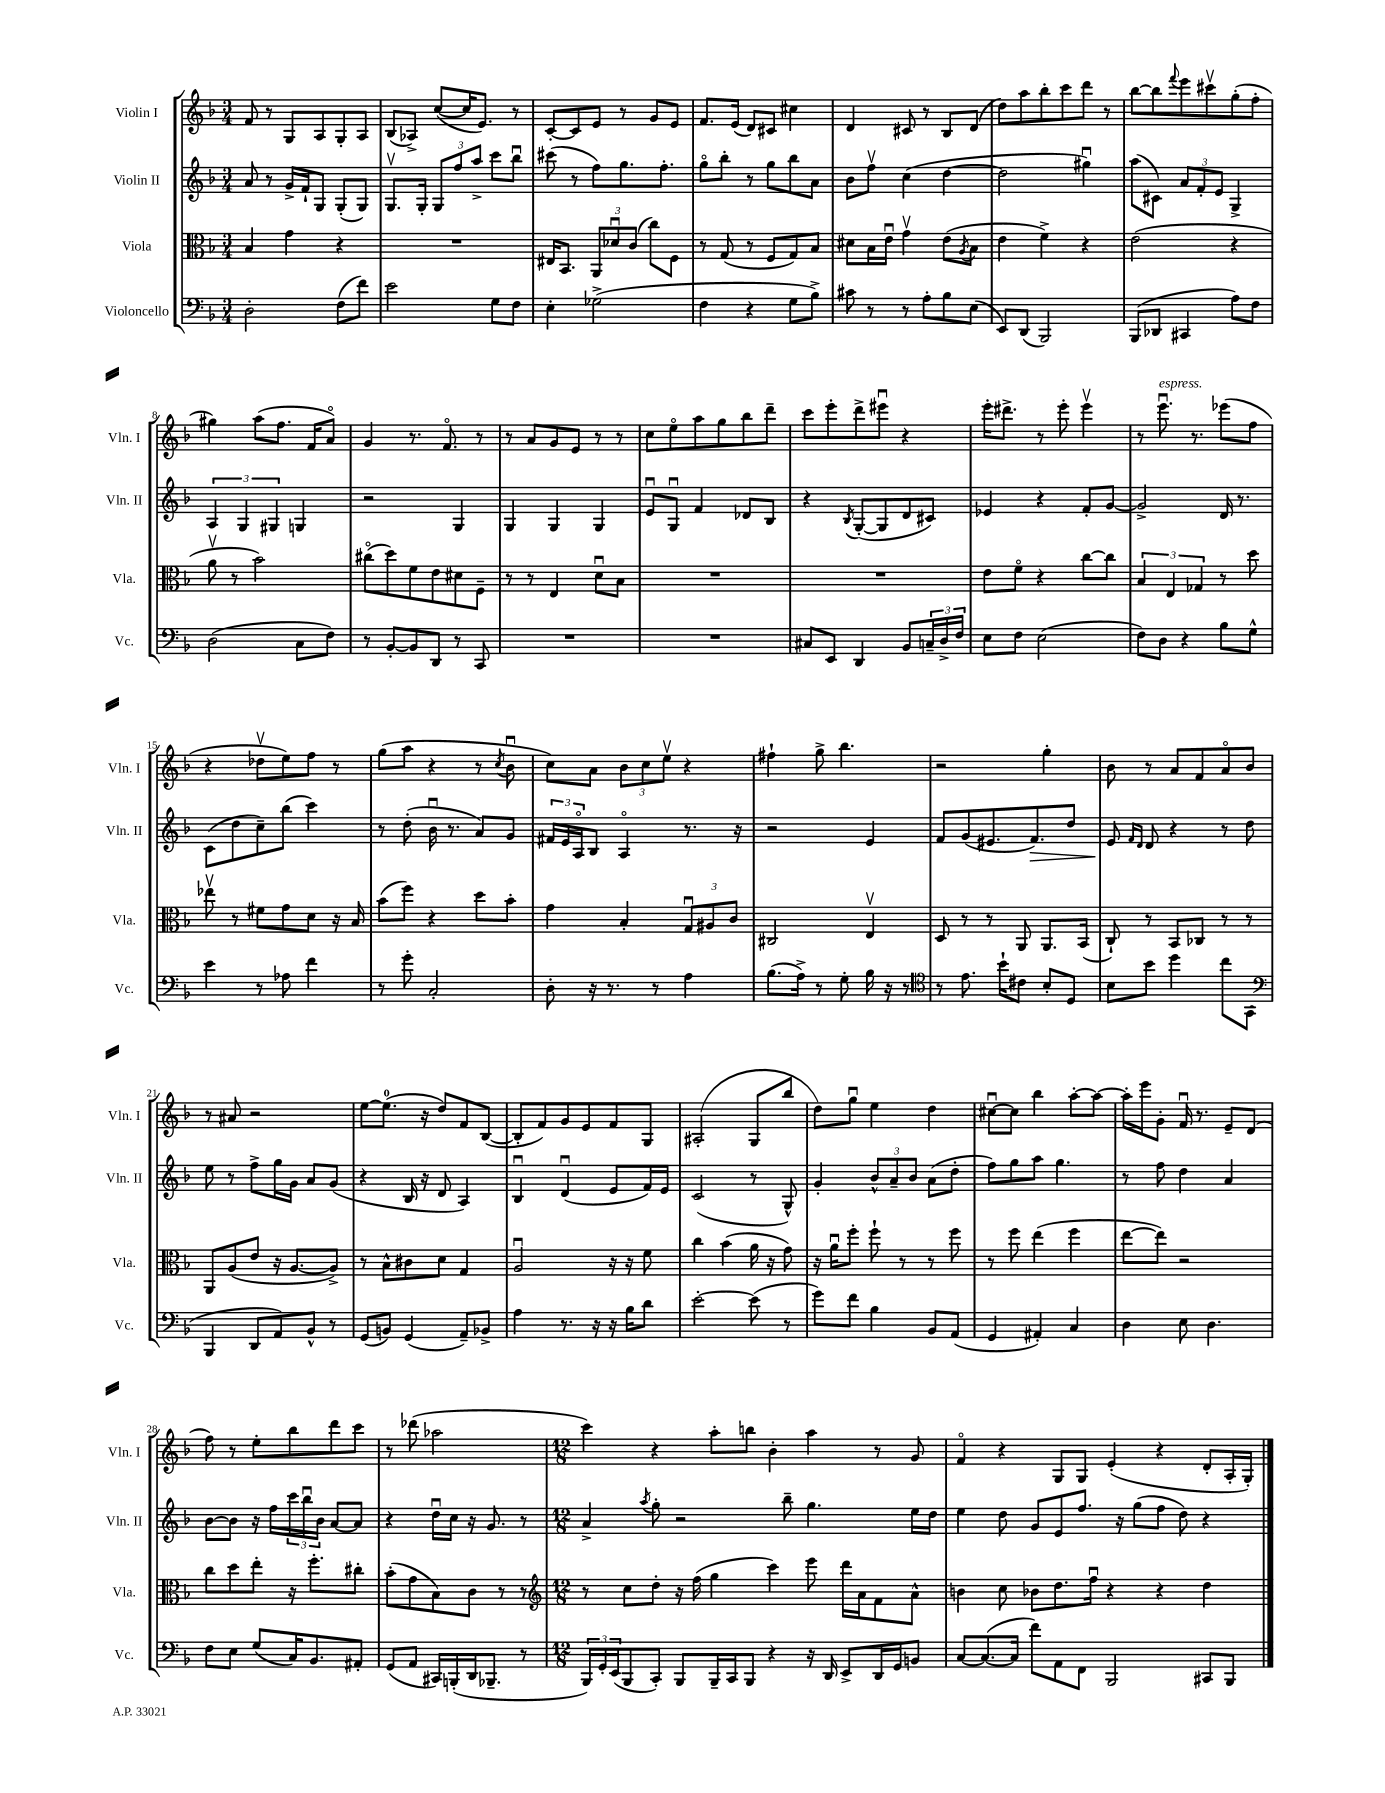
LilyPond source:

<<
\new StaffGroup <<
\new Staff = "s0" \with { instrumentName = "Violin I" shortInstrumentName = "Vln. I" } {
    \clef treble \key f \major \numericTimeSignature \time 3/4
    f'8 r8 g8 a8 g8-. a8 |
    bes8( aes8->) c''8~( c''16 e'8.) r8 |
    c'8~-. c'8 e'8 r8 g'8 e'8 |
    f'8. e'16( d'8) cis'8 cis''4 |
    d'4 cis'8 r8 bes8 d'8( |
    d''8) a''8 bes''8-. c'''8 d'''8 r8 |
    bes''8~ bes''8 \appoggiatura { f'''8 } e'''8 cis'''8\upbow g''8-.( f''8-. |
    gis''4) a''8( f''8. f'16 a'8\flageolet) |
    g'4 r8. f'8.\flageolet r8 |
    r8 a'8 g'8 e'8 r8 r8 |
    c''8 e''8\flageolet a''8 g''8 bes''8 d'''8-- |
    c'''8 e'''8-. d'''8-> eis'''8\downbow r4 |
    e'''16-. dis'''8.-> r8 e'''8-. e'''4\upbow |
    r8 e'''8.\downbow^\markup { \italic "espress." } r8. ees'''8( f''8 |
    r4 des''8\upbow e''8) f''8 r8 |
    g''8( a''8 r4 r8 \acciaccatura { c''8 } bes'8\downbow |
    c''8) a'8 \tuplet 3/2 { bes'8 c''8 e''8\upbow } r4 |
    fis''4-! g''8-> bes''4. |
    r2 g''4-. |
    bes'8 r8 a'8 f'8 a'8\flageolet bes'8 |
    r8 ais'8 r2 |
    e''8~ e''8.-0( r16 d''8) f'8 bes8~( |
    bes8-. f'8) g'8 e'8 f'8 g8 |
    ais2-.( g8 bes''8 |
    d''8) g''8\downbow e''4 d''4 |
    cis''8~\downbow cis''8 bes''4 a''8~-. a''8~ |
    a''16-. e'''16 g'8-. f'16\downbow r8. e'8-- d'8( |
    f''8) r8 e''8-. bes''8 d'''8 c'''8 |
    r8 des'''8( aes''2 |
    \numericTimeSignature \time 12/8 c'''4) r4 a''8-. b''8 bes'4-. a''4 r8 g'8 |
    f'4\flageolet r4 g8 g8 e'4-.( r4 d'8-. a16-. g16-.) \bar "|." |
}
\new Staff = "s1" \with { instrumentName = "Violin II" shortInstrumentName = "Vln. II" } {
    \clef treble \key f \major \numericTimeSignature \time 3/4
    a'8 r8 g'16-> f'16-! g8 g8-.( g8) |
    g8.\upbow g16-. \tuplet 3/2 { g8 f''8 a''8-> } c'''8 bes''8\downbow |
    cis'''8( r8 f''8) g''8. f''8.-. |
    g''8\flageolet bes''8-. r8 g''8 bes''8 a'8 |
    bes'8 f''8\upbow c''4( d''4~ |
    d''2 gis''4\downbow) |
    a''8( cis'8) \tuplet 3/2 { a'8 f'8-. e'8 } g4-> |
    \tuplet 3/2 { a4 g4 gis4 } g4 |
    r2 g4 |
    g4 g4 g4 |
    e'8\downbow g8\downbow f'4 des'8 bes8 |
    r4 \acciaccatura { bes8 } g8~-.( g8 d'8 cis'8) |
    ees'4 r4 f'8-. g'8~ |
    g'2-> d'16 r8. |
    c'8( d''8 c''8--) bes''8( c'''4) |
    r8 d''8-.( bes'16\downbow r8. a'8) g'8 |
    \tuplet 3/2 { fis'16 e'16 a16\flageolet } bes8 a4\flageolet r8. r16 |
    r2 e'4 |
    f'8 g'8( eis'8. f'8.\>) d''8 |
    e'8\! \grace { f'16 d'16 } d'8 r4 r8 d''8 |
    e''8 r8 f''8-> g''16 g'16 a'8 g'8( |
    r4 bes16 r16 d'8 a4) |
    bes4\downbow d'4\downbow( e'8 f'16) e'16 |
    c'2( r8 g8-^) |
    g'4-. \tuplet 3/2 { bes'8-^ a'8-- bes'8 } a'8( d''8-. |
    f''8) g''8 a''8 g''4. |
    r8 f''8 d''4 a'4 |
    bes'8~ bes'8 r16 f''16 \tuplet 3/2 { c'''16 bes''16\downbow bes'16 } a'8~ a'8 |
    r4 d''16\downbow c''16 r16 g'8. r8 |
    \numericTimeSignature \time 12/8 a'4-> \acciaccatura { a''8 } g''8-. r2 bes''8-- g''4. e''16 d''16 |
    e''4 d''8 g'8 e'8 f''8. r16 g''8( f''8 d''8) r4 \bar "|." |
}
\new Staff = "s2" \with { instrumentName = "Viola" shortInstrumentName = "Vla." } {
    \clef alto \key f \major \numericTimeSignature \time 3/4
    bes4 g'4 r4 |
    R2. |
    eis16 bes,8. \tuplet 3/2 { a,8 des'8\downbow c'8( } c''8) f8 |
    r8 g8( r8 f8 g8) bes8 |
    dis'8 bes16 e'16\downbow g'4\upbow e'8( \acciaccatura { a8 } bes8 |
    e'4 f'4->) r4 |
    e'2( r4 |
    a'8\upbow r8 bes'2) |
    cis''8\flageolet( d''8) f'8 e'8 dis'8 f8-- |
    r8 r8 e4 d'8\downbow bes8 |
    R2. |
    R2. |
    e'8 f'8\flageolet r4 c''8~ c''8 |
    \tuplet 3/2 { bes4 e4 ges4 } r8 d''8 |
    ees''8\upbow r8 fis'8 g'8 d'8 r16 bes16 |
    bes'8( f''8) r4 d''8 bes'8-. |
    g'4 bes4-. \tuplet 3/2 { g8\downbow ais8 c'8 } |
    cis2 e4\upbow |
    d8 r8 r8 a,8 a,8. bes,16( |
    c8-!) r8 bes,8 ces8 r8 r8 |
    a,8 a8( e'8 r16 a8.~ a8->) |
    r8 bes8-^ cis'8 d'8 g4 |
    a2\downbow r16 r16 f'8 |
    c''4 bes'4( a'16 r16 g'8) |
    r16 a'16\downbow f''8-. f''8-! r8 r8 f''8 |
    r8 f''8 e''4( f''4 |
    e''8~ e''8) r2 |
    c''8 d''8 e''8-. r16 f''8.-. cis''8-. |
    bes'8-.( g'8 bes8) c'8 r8 r8 |
    \numericTimeSignature \time 12/8 \clef treble r8 c''8 d''8-. r16 f''16( g''4 c'''4) e'''8 d'''16 a'16 f'8 a'8-^ |
    b'4 c''8 bes'8 d''8. f''16\downbow r4 r4 d''4 \bar "|." |
}
\new Staff = "s3" \with { instrumentName = "Violoncello" shortInstrumentName = "Vc." } {
    \clef bass \key f \major \numericTimeSignature \time 3/4
    d2-. f8( f'8) |
    e'2 g8 f8 |
    e4-. ges2->( |
    f4 r4 g8 bes8->) |
    cis'8 r8 r8 a8-. bes8 e8( |
    e,8) d,8( bes,,2) |
    bes,,8( des,8 cis,4 a8) f8 |
    d2( c8 f8) |
    r8 bes,8~-. bes,8 d,8 r8 c,8 |
    R2. |
    R2. |
    cis8 e,8 d,4 bes,8 \tuplet 3/2 { c16-- d16-> f16 } |
    e8 f8 e2( |
    f8) d8 r4 bes8 g8-^ |
    e'4 r8 aes8 f'4 |
    r8 g'8-. c2-. |
    d8-. r16 r8. r8 a4 |
    bes8.( a16->) r8 g8-. bes16 r16 r8 |
    \clef tenor r8 e'8. bes'16-! cis'8 bes8-. d8 |
    bes8 bes'8 d''4 c''8 g,8( |
    \clef bass bes,,4 d,8 a,8) bes,8-^ r8 |
    g,8( b,8) g,4( a,8--) bes,8-> |
    a4 r8. r16 r16 bes16 d'8 |
    e'2~-. e'8( r8 |
    g'8) f'8 bes4 bes,8 a,8( |
    g,4 ais,4-.) c4 |
    d4 e8 d4. |
    f8 e8 g8( c16) bes,8. ais,8-. |
    g,8( a,8 cis,16) b,,16-.( d,16 bes,,8.-- r8 |
    \numericTimeSignature \time 12/8 \tuplet 3/2 { bes,,16) g,16-. e,16( } bes,,8 c,8-.) bes,,8 bes,,16-- c,16 bes,,8 r4 r16 d,16 e,8-> d,16 g,16 b,8 |
    c8~ c8.~( c16 f'8) a,8 f,8 bes,,2 cis,8 bes,,8 \bar "|." |
}
>>
>>
